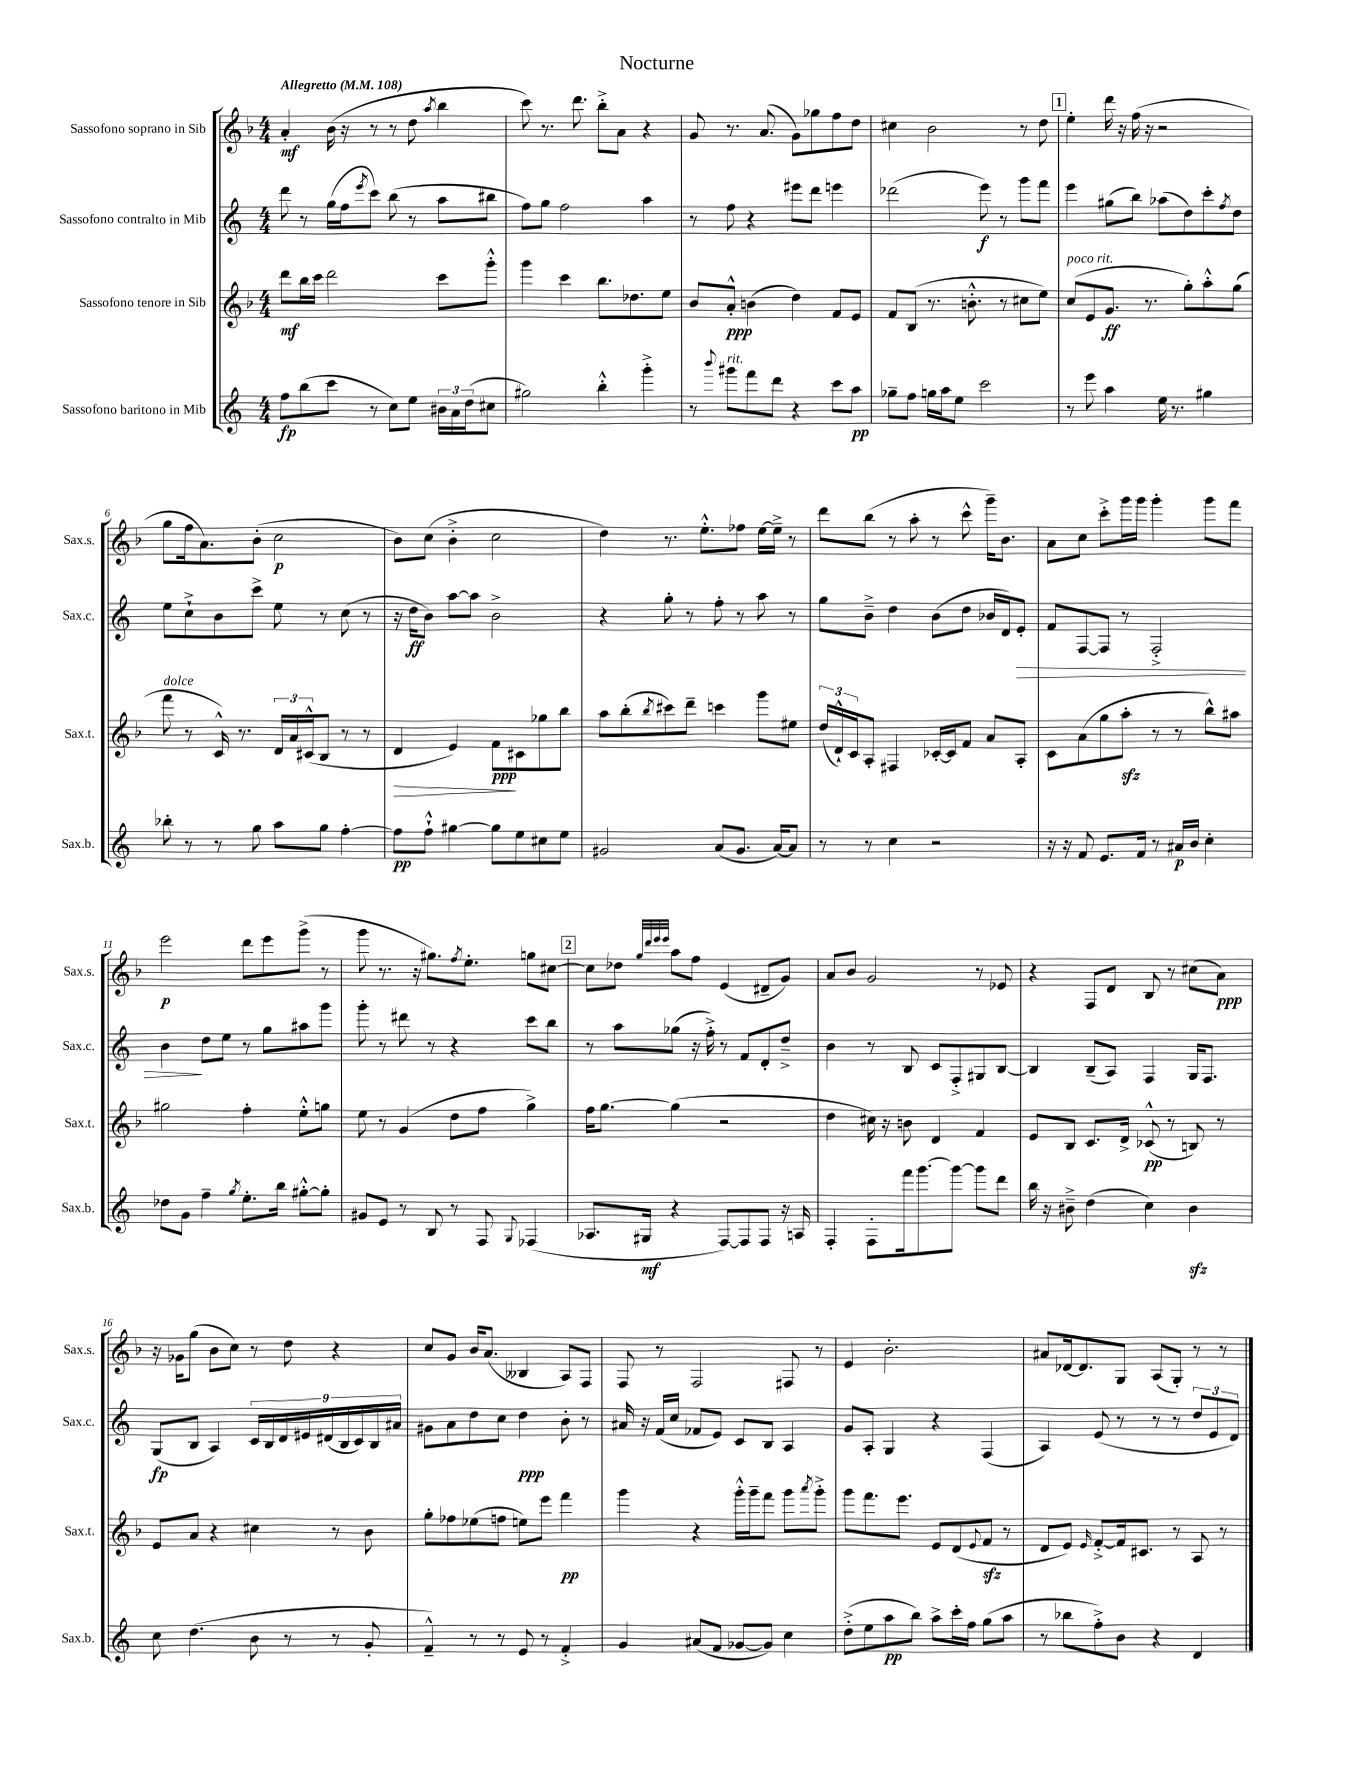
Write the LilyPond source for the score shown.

\header { title = "Nocturne" }
<<
\new StaffGroup <<
\new Staff = "s0" \with { instrumentName = "Sassofono soprano in Sib" shortInstrumentName = "Sax.s." } {
    \clef treble \key f \major \numericTimeSignature \time 4/4 \tempo "Allegretto" 4 = 108
    a'4-.\mf bes'16( r16 r8 r8 d''8 \acciaccatura { a''8 } bes''4 |
    c'''8) r8. d'''8. bes''8-.-> a'8 r4 |
    g'8 r8. a'8.( g'8) ges''8 f''8 d''8 |
    cis''4 bes'2 r8 d''8 |
    \mark \markup { \box "1" } e''4-. d'''16 r16 f''16( r16 r2 |
    g''8 f''16 a'8.) bes'8-.( c''2\p |
    bes'8) c''8( bes'4-.-> c''2 |
    d''4) r8. e''8.-.-^ fes''8 e''16~ e''16---> r8 |
    d'''8 bes''8( r8 a''8-. r8 c'''8-^ g'''16--) bes'8. |
    a'8 c''8 c'''8-.-> g'''16 g'''16 g'''4-. g'''8 f'''8 |
    e'''2\p d'''8 e'''8 g'''8->( r8 |
    g'''8 r8. r16 gis''8.) \acciaccatura { f''8 } e''8.-. g''8 cis''8~ |
    \mark \markup { \box "2" } cis''8 des''8 \grace { g''32 d'''32 e'''32 e'''32 } a''8 f''8 e'4( dis'8-- g'8) |
    a'8 bes'8 g'2 r8 ees'8 |
    r4 f8 d'8 bes8 r8 cis''8( a'8\ppp) |
    r16 ges'16 g''8( bes'8 c''8) r8 d''8 r4 |
    c''8 g'8 bes'16 a'8.( beses4 a8) f8 |
    f8 r8 f2 fis8 r8 |
    e'4 bes'2.-. |
    ais'8 des'16~ des'8. g8 a8( g8-.) r8 r8 \bar "|." |
}
\new Staff = "s1" \with { instrumentName = "Sassofono contralto in Mib" shortInstrumentName = "Sax.c." } {
    \clef treble \key c \major \numericTimeSignature \time 4/4
    d'''8 r8 g''16( f''16 \acciaccatura { e'''8 } c'''8) b''8( r8 a''8 bis''8 |
    f''8) g''8 f''2 a''4 |
    r8 f''8 r4 eis'''8 d'''8 e'''4 |
    des'''2( e'''8\f) r8 g'''8 f'''8 |
    \mark \markup { \box "1" } e'''4 gis''8( b''8) aes''8( d''8) c'''8-. \acciaccatura { f''8 } d''8 |
    e''8 c''8-!-> b'8 c'''8-> e''8 r8 c''8( r8 |
    r16 d''16\ff b'8) a''8~ a''8 b'2-> |
    r4 g''8-. r8 f''8-. r8 a''8 r8 |
    g''8 b'8---> d''4 b'8( d''8 bes'16 d'16) e'8-.\> |
    f'8 f8~ f8 r8 f2-.-> |
    b'4\! d''8 e''8 r8 g''8 ais''8 g'''8 |
    g'''8-. r8 dis'''8 r8 r4 c'''8 b''8 |
    \mark \markup { \box "2" } r8 a''8 ges''8( r16 f''16-.->) r8 f'8 d'8-. d''8---> |
    b'4 r8 b8 c'8 f8-.-> gis8 b8~ |
    b4 b8--( a8) f4 g16 f8. |
    g8\fp( b8 a4) \tuplet 9/8 { c'16 b16 d'16 eis'16 dis'16( b16 c'16) b16 ais'16 } |
    gis'8 a'8 d''8 c''8 d''4\ppp b'8-. r8 |
    ais'16 r16 f'16( c''16 fes'8 e'8) c'8 b8 a4 |
    g'8 a8-. g4 r4 f4( |
    a4) e'8( r8 r8 r8 \tuplet 3/2 { d''8 e'8 d'8) } \bar "|." |
}
\new Staff = "s2" \with { instrumentName = "Sassofono tenore in Sib" shortInstrumentName = "Sax.t." } {
    \clef treble \key f \major \numericTimeSignature \time 4/4
    d'''8\mf bes''16 c'''16 d'''2 c'''8 g'''8-.-^ |
    g'''4 c'''4 bes''8. des''8. e''8 |
    bes'8 a'8-.-^\ppp b'4( d''4) f'8 e'8 |
    f'8 bes8( r8. b'8.-.-^ r8 cis''8 e''8) |
    \mark \markup { \box "1" } c''8^\markup { \italic "poco rit." }( e'8 g'8.\ff r8. g''8-.) a''8-.-^ g''8( |
    f'''8^\markup { \italic "dolce" } r8 c'16-^) r8. \tuplet 3/2 { d'16 a'16 cis'16-^( } bes8 r8 r8 |
    d'4\> e'4) f'8\ppp\! cis'8 ges''8 bes''8 |
    a''8 bes''8-.( \acciaccatura { bes''8 } cis'''8) d'''8-- c'''4 g'''8 eis''8 |
    \tuplet 3/2 { d''16( d'16-!-^) c'16 } a8-. fis4 ces'16~-. ces'16 f'8 a'8 a8-. |
    c'8 a'8( g''8 a''8-.\sfz r8 r8 bes''8-^) ais''8 |
    gis''2 f''4-. e''8-.-^ g''8 |
    e''8 r8 g'4( d''8 f''8 g''4->) |
    \mark \markup { \box "2" } f''16 g''8.~ g''4( r2 |
    d''4 cis''16) r16 b'8 d'4 f'4 |
    e'8 bes8 c'8. d'16-> ces'8-^\pp( r8 b8) r8 |
    e'8 a'8 r4 cis''4 r8 bes'8 |
    g''8-. fes''8 ees''8( f''8 e''8) e'''8 f'''4\pp |
    g'''4 r4 g'''16-.-^ g'''16-- f'''8 g'''8 \acciaccatura { a'''8 } g'''8-.-> |
    g'''8 f'''8. e'''8. e'8 d'8( \appoggiatura { e'8 } f'8\sfz r8 |
    d'8 e'8) \grace { e'16 } f'8~-.-> f'16 cis'8. r8 a8 r8 \bar "|." |
}
\new Staff = "s3" \with { instrumentName = "Sassofono baritono in Mib" shortInstrumentName = "Sax.b." } {
    \clef treble \key c \major \numericTimeSignature \time 4/4
    f''8\fp b''8( c'''8 r8 c''8) e''8 \tuplet 3/2 { bis'16 a'16 d''16( } cis''8 |
    gis''2) b''4-.-^ g'''4-.-> |
    r8 \appoggiatura { b'''8 } gis'''8^\markup { \italic "rit." } f'''8 d'''8 r4 c'''8 a''8\pp |
    ges''8-- f''8 g''16 a''16 e''8 c'''2 |
    \mark \markup { \box "1" } r8 e'''8 a''4 e''16 r8. gis''4 |
    bes''8-. r8 r8 g''8 a''8 g''8 f''4~-. |
    f''8\pp f''8-!-^ gis''4~ gis''8 e''8 cis''8 e''8 |
    gis'2 a'8( gis'8. a'16~) a'8 |
    r8 r8 c''4 r2 |
    r16 r16 f'8 e'8. f'16 r8 ais'16\p b'16 c''4-. |
    des''8 g'8 f''4-- \acciaccatura { g''8 } e''8.-. b''16 gis''8~-.-^ gis''8-. |
    gis'8 e'8 r8 b8 r8 f8 \appoggiatura { g8 } fes4( |
    \mark \markup { \box "2" } aes8. gis16\mf r4 f8~) f8 f8 r16 a16 |
    f4-. f8-. f'''16 g'''8.~ g'''8~ g'''8 d'''8 |
    b''16 r16 bis'8---> d''4( c''4) bis'4\sfz |
    c''8 d''4.( b'8 r8 r8 g'8-. |
    f'4---^) r8 r8 e'8 r8 f'4-.-> |
    g'4 ais'8( f'8 ges'8~ ges'8) c''4 |
    d''8-.->( e''8 a''8\pp b''8) a''8-> c'''16-. f''16 g''8( a''8 |
    r8 bes''8 f''8-.->) b'8 r4 d'4 \bar "|." |
}
>>
>>
